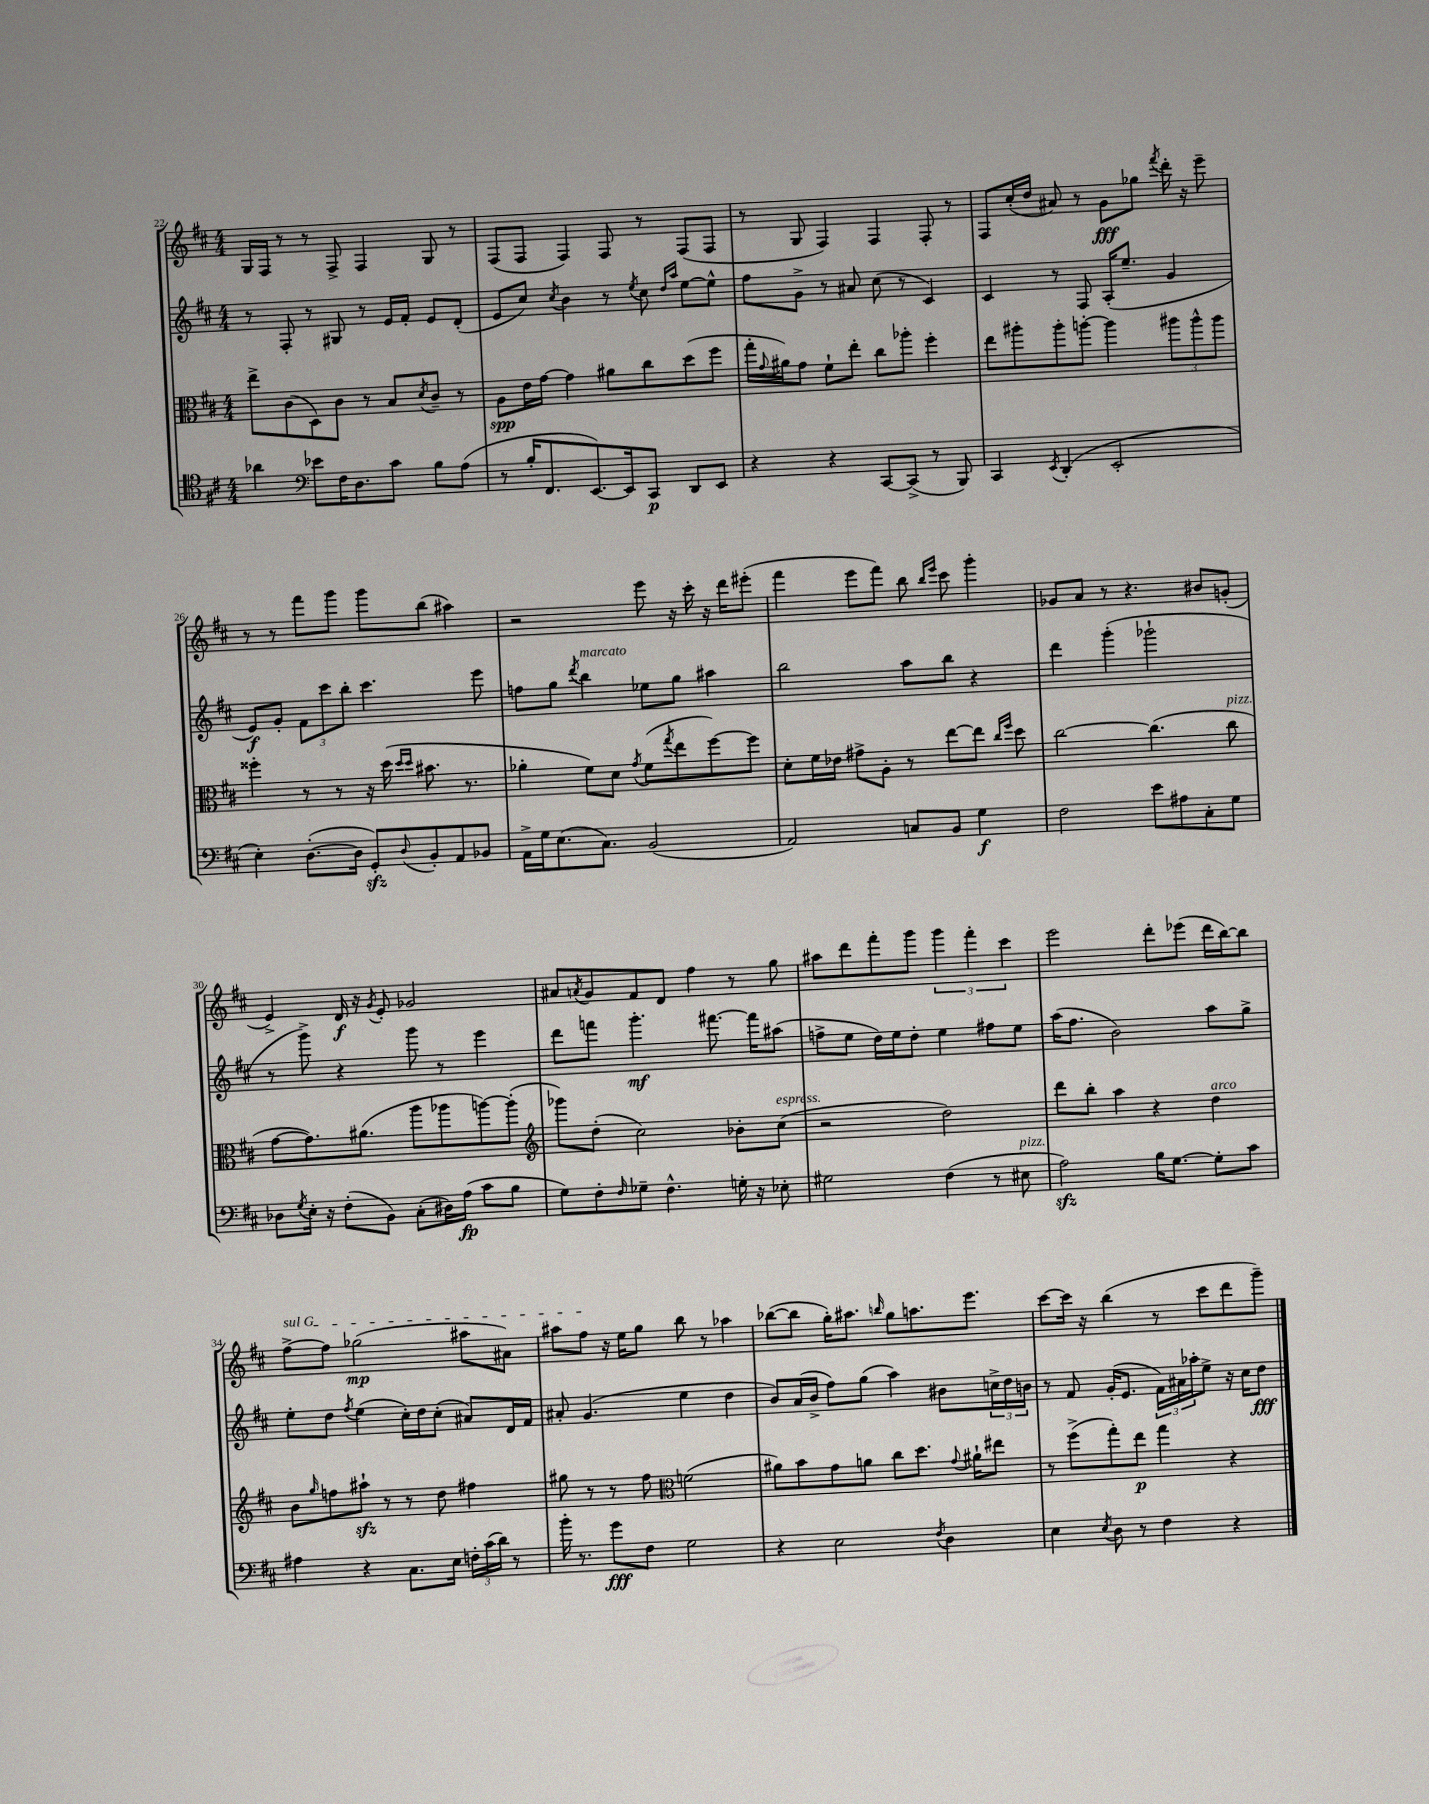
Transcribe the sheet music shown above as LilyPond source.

<<
\new StaffGroup <<
\new Staff = "s0" {
    \clef treble \key d \major \numericTimeSignature \time 4/4
    g16 fis16 r8 r8 fis8-> fis4 g8 r8 |
    fis8( fis8 fis4) fis8 r8 fis8( fis8 |
    r8 g8 fis4) fis4 fis8-. r8 |
    fis8 cis''16-.( d''16 ais'8) r8 g'8\fff ges''8 \acciaccatura { fis'''8 } d'''16-. r16 e'''8-- |
    r8 r8 fis'''8 g'''8 g'''8 b''8( ais''4) |
    r2 e'''8 r16 cis'''16-. r16 d'''16 eis'''8-.( |
    fis'''4 e'''8 fis'''8) b''8 \grace { b''16 e'''16 } cis'''8 g'''4-. |
    ges'8 a'8 r8 r4. bis'8 g'8-.( |
    e'4->) d'16\f r16 \acciaccatura { g'8 } e'8-. ges'2 |
    ais'8 \acciaccatura { a'8 } g'8 fis'8 d'8 fis''4 r8 g''8 |
    ais''8 d'''8 fis'''8-. g'''8 \tuplet 3/2 { g'''4 fis'''4-. cis'''4 } |
    e'''2 d'''8-. ees'''8( d'''16 b''16~) b''8 |
    \once \override TextSpanner.bound-details.left.text = \markup { \italic "sul G" } fis''8~->\startTextSpan fis''8 ges''2\mp( ais''8 ais'8) |
    ais''8 fis''8\stopTextSpan r16 e''16 g''8 b''8 r8 aes''4 |
    bes''8~( bes''8 g''16-.) ais''8. \grace { b''16 } g''8 a''8. e'''8. |
    cis'''8~ cis'''16 r16 b''4( r8 cis'''8 d'''8 g'''8--) \bar "|." |
}
\new Staff = "s1" {
    \clef treble \key d \major \numericTimeSignature \time 4/4
    r8 fis8-. r8 gis8 r8 e'16 fis'16-. e'8 d'8-.( |
    e'8 cis''8) \acciaccatura { cis''8 } b'4 r8 \acciaccatura { e''8 } cis''8 \grace { d''16 a''16 } e''8~ e''8-^ |
    fis''8 g'8-> r8 ais'8 cis''8( r8 cis'4) |
    cis'4 r8 fis8 a16-.( e''8.-- g'4 |
    e'8\f) g'8-. \tuplet 3/2 { fis'8 cis'''8 b''8-. } cis'''4. e'''8 |
    f''8 g''8 \acciaccatura { d'''8 } b''4^\markup { \italic "marcato" } ees''8 g''8 ais''4 |
    b''2 a''8 b''8 r4 |
    d'''4 g'''4-.( ges'''2-! |
    r8 g'''8->) r4 g'''8 r8 e'''4 |
    d'''8 f'''8 g'''4.-.\mf fis'''8.~ fis'''16 ais''8( |
    f''8-> e''8 d''16) e''16 d''8-. e''4 fis''8 e''8 |
    a''16( fis''8. b'2) a''8 g''8-> |
    e''8-. d''8 \acciaccatura { fis''8 } e''4( cis''16-.) d''16 cis''8-.( ais'8) d'16 fis'16 |
    ais'8-. g'4.( e''4 d''4 |
    b'8) a'16( b'16-> fis''8) g''8( a''4) bis'8 \tuplet 3/2 { c''16-> d''16 b'16 } |
    r8 fis'8 g'16-.( e'8. \tuplet 3/2 { fis'16) ais'16 aes''16-. } e''8-> r16 cis''16 d''8\fff \bar "|." |
}
\new Staff = "s2" {
    \clef alto \key d \major \numericTimeSignature \time 4/4
    e''8-> cis'8( d8) cis'8 r8 b8 \acciaccatura { d'8 } cis'8-- r8 |
    a8\spp e'16 g'16~ g'4 ais'8 cis''8 d''8( fis''8 |
    g''16-. \appoggiatura { g'8 } ais'16) g'8 fis'8-! e''8-. cis''8 aes''8-. fis''4-. |
    e''8 ais''8-. ais''8-. a''8~-. a''4 \tuplet 3/2 { ais''8 ais''8-^ ais''8 } |
    fisis''4-. r8 r8 r16 d''16( \grace { d''16 d''16 } bis'8. r8. |
    aes'4-. fis'8) d'8 \acciaccatura { g'8 } fis'8( \acciaccatura { g''8 } e''8 fis''8~) fis''8 |
    d'8-. fis'16 ees'16 gis'8-> a8-. r8 e''8~ e''8 \grace { cis''16 fis''16 } d''8 |
    cis''2~ cis''4.( cis''8^\markup { \italic "pizz." } |
    g'8~ g'8.) ais'8.( a''8 aes''8 a''8~) a''8-.( |
    \clef treble ges'''8) d''8-.( cis''2) bes'8-. cis''8^\markup { \italic "espress." }( |
    r2 d''2) |
    d'''8 b''8-. a''4 r4 d''4^\markup { \italic "arco" } |
    b'8 \grace { g''16 } f''8 ais''8-!\sfz r8 r8 d''8 fis''4 |
    gis''8 r8 r8 fis''8 \clef alto f'2( |
    ais'8) b'8 g'8 a'8 cis''8 d''8. \appoggiatura { g'8 } ais'16-! eis''8 |
    r8 fis''8->( g''8-.) e''8\p g''4 r4 \bar "|." |
}
\new Staff = "s3" {
    \clef tenor \key d \major \numericTimeSignature \time 4/4
    aes'4 \clef bass ees'8 fis16 d8. cis'8 b8 a8( |
    r8 b16-. fis,8. e,8.~) e,16 cis,8\p d,8 e,8 |
    r4 r4 cis,8~ cis,8->( r8 b,,8) |
    cis,4 \acciaccatura { e,8 } d,4-.( e,2-. |
    e4-.) d8.~-.( d16 g,8-.\sfz) \appoggiatura { d8 } b,8-. a,8 bes,8 |
    a,16-> g16 e8.( cis8.) b,2( |
    a,2) c8 b,8 g4\f |
    fis2 e'8 ais8 cis8-. g8 |
    des8 \acciaccatura { g8 } e16-. r16 fis8-.( b,8) cis8-.( dis16) a16\fp( cis'8 b8 |
    g8) fis8-. \grace { fis16 } ges8-- fis4.-^ g16-. r16 ees8-. |
    gis2 fis4( r8 eis8^\markup { \italic "pizz." } |
    a2\sfz) b16 g8.~ g8-. cis'8 |
    ais4 r4 cis8. e16 \tuplet 3/2 { f16-. cis'16( d'16) } r8 |
    b'16-. r8. g'8\fff fis8 g2 |
    r4 e2 \acciaccatura { fis8 } d4 |
    e4 \acciaccatura { e8 } d8 r8 fis4 r4 \bar "|." |
}
>>
>>
\layout { \context { \Score currentBarNumber = #22 } }
